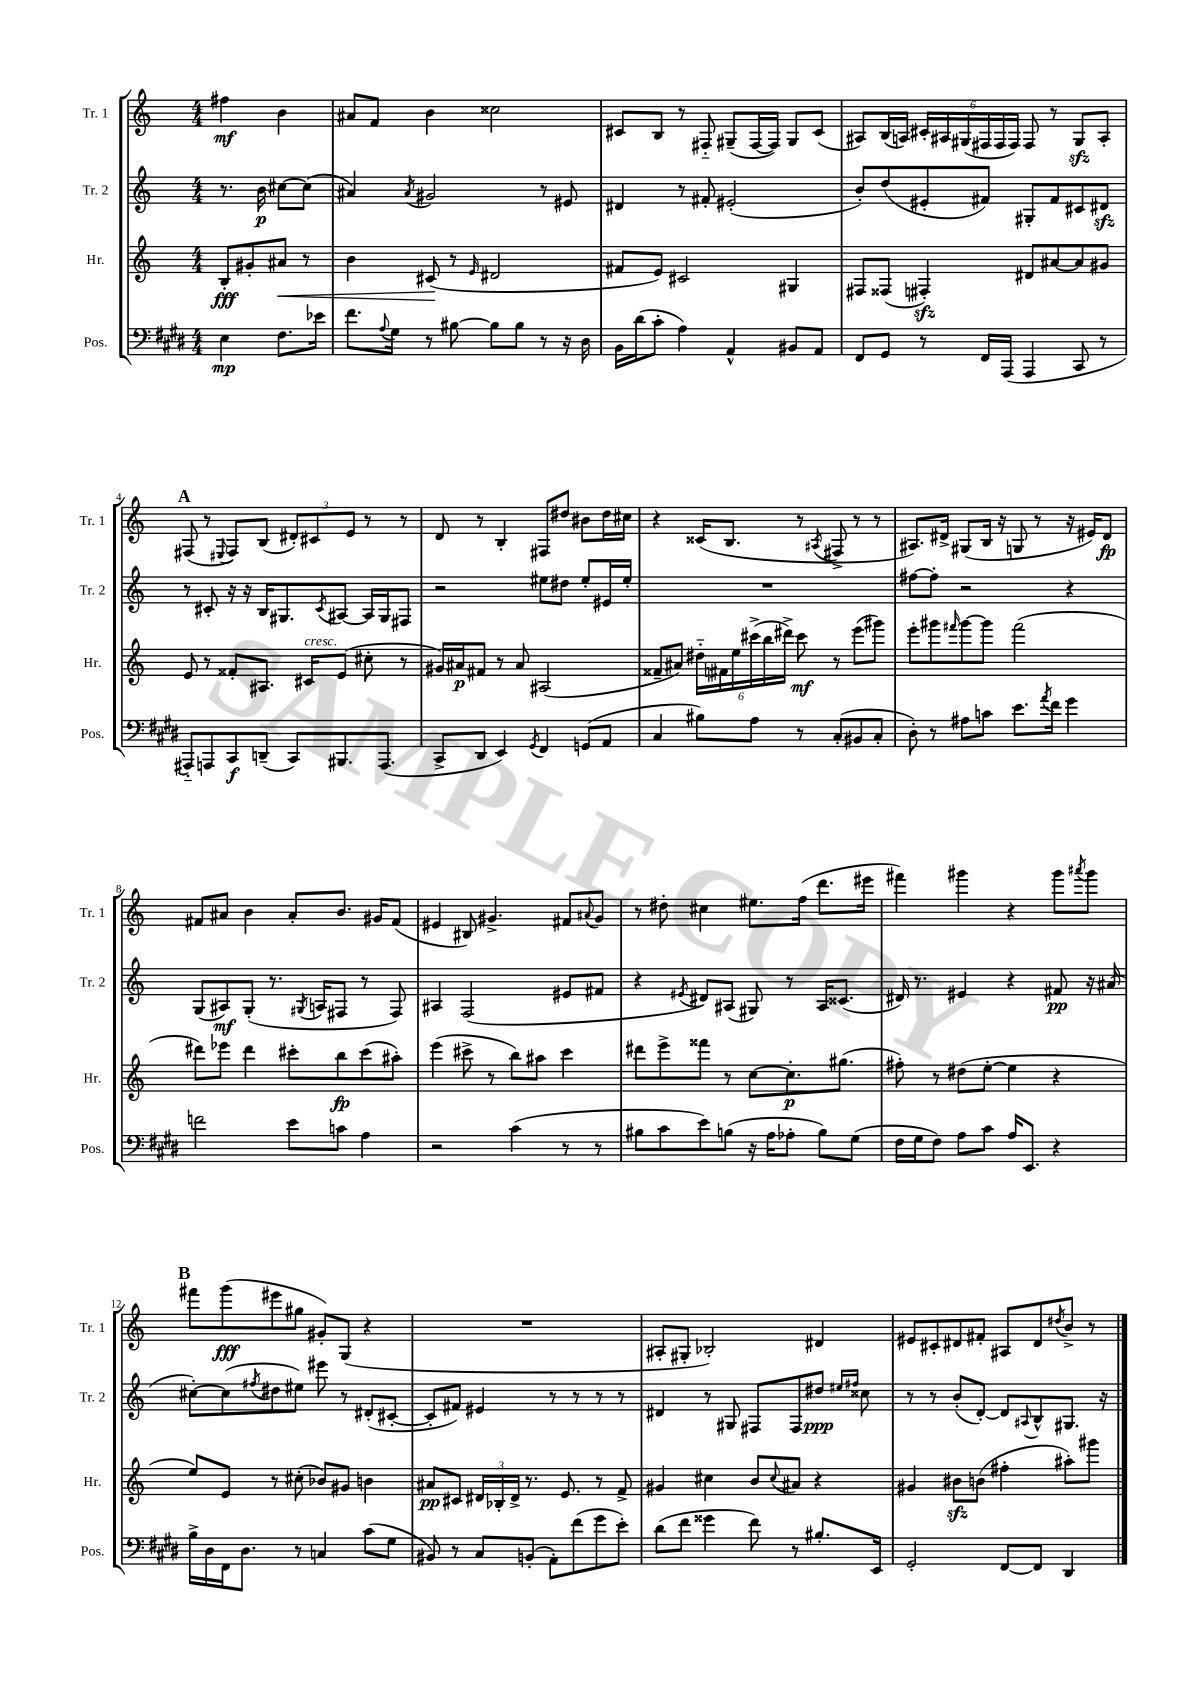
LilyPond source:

<<
\new StaffGroup <<
\new Staff = "s0" \with { instrumentName = "Tr. 1" shortInstrumentName = "Tr. 1" } {
    \clef treble \key c \major \numericTimeSignature \time 4/4 \partial 2
    fis''4\mf b'4 |
    ais'8 f'8 b'4 cisis''2 |
    cis'8 b8 r8 fis8-_ gis8--( fis16~ fis16) gis8 cis'8( |
    ais8) b16( a16) \tuplet 6/4 { cis'16-. ais16 gis16( fis16 fis16 fis16) } fis8 r8 gis8\sfz ais8-. |
    \mark \markup { \bold "A" } fis8( r8 \appoggiatura { eis8 } fis8) b8( \tuplet 3/2 { dis'8-.) cis'8 e'8 } r8 r8 |
    d'8 r8 b4-. fis8 dis''8 bis'8 dis''16 cis''16 |
    r4 cisis'16( b8. r8 \acciaccatura { ais8 } fis8-> r8 r8 |
    ais8.) dis'16-> gis8( b16 r16 g8 r8 r16 eis'16) dis'8\fp |
    fis'8 ais'8 b'4 ais'8-. b'8. gis'16 fis'8( |
    eis'4 bis8) gis'4.-> fis'8 \appoggiatura { ais'8 } gis'8 |
    r8 dis''8-. cis''4 eis''8. f''16( d'''8. eis'''16 |
    fis'''4) gis'''4 r4 gis'''8 \acciaccatura { ais'''8 } gis'''8 |
    \mark \markup { \bold "B" } fis'''8 g'''8\fff( eis'''8 gis''8 gis'8-.) g8( r4 |
    R1 |
    ais8-. gis8-. bes2-.) dis'4 |
    eis'8 cis'8-. dis'8 fis'8-. ais8 dis'8 \acciaccatura { dis''8 } b'8-> r8 \bar "|." |
}
\new Staff = "s1" \with { instrumentName = "Tr. 2" shortInstrumentName = "Tr. 2" } {
    \clef treble \key c \major \numericTimeSignature \time 4/4 \partial 2
    r8. b'16\p cis''8~ cis''8( |
    ais'4) \acciaccatura { ais'8 } gis'2 r8 eis'8 |
    dis'4 r8 fis'8-. eis'2-.( |
    b'8-.) d''8( eis'8-. fis'8) gis8-. fis'8 cis'8 dis'8\sfz |
    \mark \markup { \bold "A" } r8 cis'8-. r16 r16 b16 gis8. \acciaccatura { cis'8 } ais8~ ais16 gis16 fis8 |
    r2 eis''8 dis''8 eis''8-. eis'16 eis''16-. |
    R1 |
    fis''8~ fis''8-. r2 r4 |
    g8( ais8\mf) g8-.( r8. \acciaccatura { gis8 } a16 fis8 r8 fis8) |
    ais4 f2( eis'8 fis'8 |
    r4 \acciaccatura { eis'8 } dis'8) ais8( gis8) r8 ais16 cisis'8.( |
    dis'16) r8. eis'4 r4 fis'8\pp r16 ais'16( |
    \mark \markup { \bold "B" } cis''8~-.) cis''8( \acciaccatura { fis''8 } dis''8 eis''8) eis'''8 r8 dis'8-.( cis'8~-. |
    cis'8-. fis'8) eis'4 r8 r8 r8 r8 |
    dis'4 r8 gis8 fis8 fis8 dis''8\ppp \grace { eis''16 fis''16 } cisis''8 |
    r8 r8 b'8-.( d'8~-.) d'8 \appoggiatura { ais8 } b8-^ gis8. r16 \bar "|." |
}
\new Staff = "s2" \with { instrumentName = "Hr." shortInstrumentName = "Hr." } {
    \clef treble \key c \major \numericTimeSignature \time 4/4 \partial 2
    b8-.\fff gis'8-. ais'8\< r8 |
    b'4 cis'8\!( r8 \grace { e'16 } dis'2 |
    fis'8 e'8) cis'2 gis4 |
    fis8 fisis8( fis4-.\sfz) dis'8 ais'8~ ais'8 gis'8 |
    \mark \markup { \bold "A" } e'8 r8 fisis'8-. ais8. cis'16^\markup { \italic "cresc." } e'8( cis''8-. r8 |
    gis'16) ais'16\p fis'8 r8 ais'8 ais2( |
    fisis'8-- ais'8) \tuplet 6/4 { dis''16-_ fis'16 e''16 cis'''16->( b''16 dis'''16->) } cis'''8\mf r8 e'''8( gis'''8) |
    e'''8-. gis'''8 \grace { fis'''16 } gis'''8~ gis'''8 fis'''2( |
    dis'''8) ees'''8 dis'''4 cis'''8-. b''8\fp cis'''8( ais''8-.) |
    e'''4( cis'''8-> r8 b''8) ais''8 cis'''4 |
    dis'''8 e'''8-> fisis'''8 r8 c''8~ c''8.-.\p gis''8.( |
    fis''8-.) r8 dis''8( e''8~-. e''4 r4 |
    \mark \markup { \bold "B" } e''8) e'8 r8 cis''8-.( bes'8) gis'8 b'4 |
    ais'8\pp cis'8 \tuplet 3/2 { dis'16 bes16-. dis'16-> } r8. e'8. r8 f'8-> |
    gis'4 cis''4 b'8 \appoggiatura { cis''8 } ais'8 r4 |
    gis'4 bis'8\sfz b'8( fis''4-. ais''8-.) gis'''8 \bar "|." |
}
\new Staff = "s3" \with { instrumentName = "Pos." shortInstrumentName = "Pos." } {
    \clef bass \key e \major \numericTimeSignature \time 4/4 \partial 2
    e4\mp fis8. ees'16 |
    fis'8. \appoggiatura { a8 } gis16 r8 bis8~ bis8 bis8 r8 r16 dis16 |
    b,16 dis'16( cis'8-. a4) a,4-^ bis,8 a,8 |
    fis,8 gis,8 r8 fis,16 a,,16( a,,4 cis,8 r8 |
    \mark \markup { \bold "A" } ais,,8-_) a,,8 cis,8\f d,8--( cis,8) bis,,8. a,,8.( |
    cis,8-> dis,8 e,4) \acciaccatura { gis,8 } fis,4 g,8( a,8 |
    cis4 bis8) a8 r8 cis8-.( bis,8 cis8-. |
    dis8-.) r8 ais8 c'8 e'8. \acciaccatura { a'8 } fis'16 gis'4 |
    f'2 e'8 c'8 a4 |
    r2 cis'4( r8 r8 |
    bis8 cis'8 e'8) b8( r16 a16 aes8-. b8) gis8( |
    fis16 gis16 fis8) a8 cis'8 a16 e,8. r4 |
    \mark \markup { \bold "B" } b16-> dis16 fis,16 dis8. r8 c4 cis'8( gis8 |
    bis,8) r8 cis8 b,8-.( a,8-.) fis'8( gis'8 e'8-.) |
    dis'8( fis'8 gisis'4 fis'8) r8 bis8.-. e,16 |
    gis,2-. fis,8~ fis,8 dis,4 \bar "|." |
}
>>
>>
